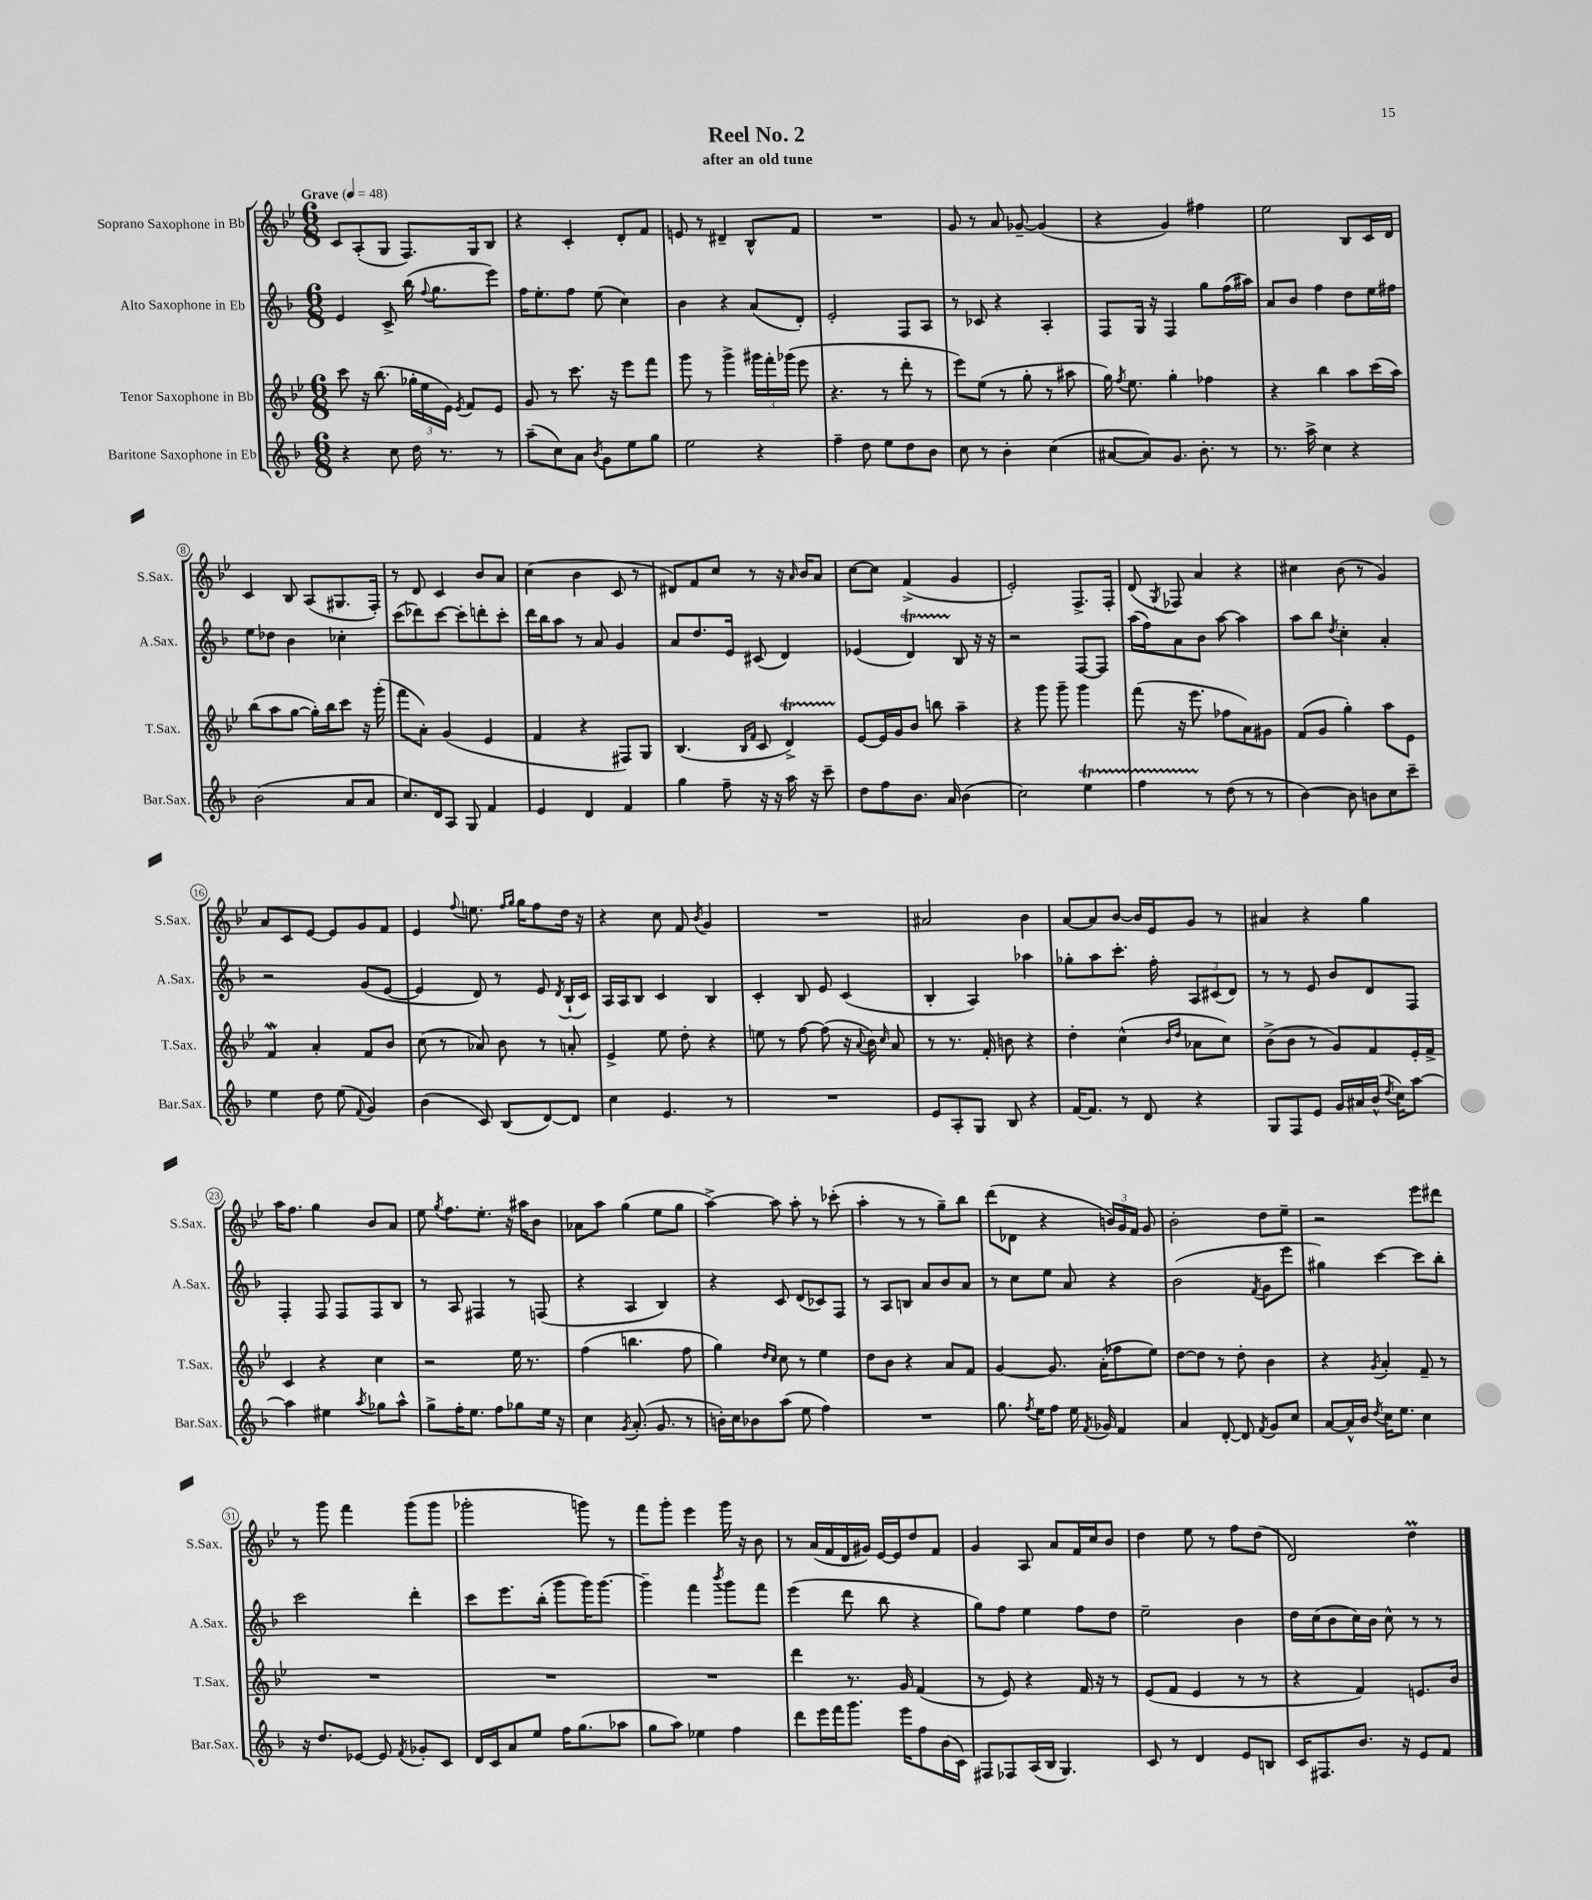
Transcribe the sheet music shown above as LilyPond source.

\header { title = "Reel No. 2" subtitle = "after an old tune" }
<<
\new StaffGroup <<
\new Staff = "s0" \with { instrumentName = "Soprano Saxophone in Bb" shortInstrumentName = "S.Sax." } {
    \clef treble \key bes \major \numericTimeSignature \time 6/8 \tempo "Grave" 4 = 48
    \autoBeamOff c'8[ a8-.( g8] f8.[) g16 bes8] |
    r4 c'4-. d'8[-. f'8] |
    e'8 r8 dis'4-- bes8[-^ f'8] |
    R2. |
    g'8 r8 a'8 ges'8~-- ges'4( |
    r4 g'4) fis''4 |
    ees''2 bes8[ c'16 d'16] |
    c'4 bes8 a8[( gis8. f16]-.) |
    r8 d'8 c'4 bes'8[ a'8] |
    c''4( bes'4 c'8 r8 |
    dis'8[) f'8 c''8] r8 r16 \grace { a'16 } bes'16[ a'8] |
    c''8[~ c''8] f'4->( g'4 |
    ees'2-.) f8.[-> f16]-. |
    d'8( \acciaccatura { g8 } fes8) a'4 r4 |
    cis''4 bes'8( r8 g'4) |
    a'8[ c'8 ees'8]~ ees'8[ g'8 f'8] |
    ees'4 \appoggiatura { f''8 } e''8. \grace { f''16[ g''16] } g''16[ f''8 d''16] r16 |
    r4 c''8 f'8 \acciaccatura { bes'8 } g'4 |
    R2. |
    ais'2 bes'4 |
    a'8[~ a'8 bes'8]~ bes'16[ ees'16 g'8] r8 |
    ais'4 r4 g''4 |
    a''16[ f''8.] g''4 bes'8[ a'8] |
    ees''8 \acciaccatura { g''8 } f''8.[ ees''8.]-. r16 ais''16[ bes'8] |
    aes'8[ a''8] g''4( ees''8[ g''8] |
    a''4~->) a''8 a''8-. r8 ces'''8-.( |
    a''4-. r8 r8 g''8[--) bes''8] |
    d'''8[( des'8] r4 \tuplet 3/2 { b'16[) g'16 f'16] } g'8 |
    bes'2-. d''8[ ees''8]-- |
    r2 ees'''8[ dis'''8] |
    r8 g'''8 f'''4 g'''8[( g'''8] |
    ges'''2-. g'''8) r8 |
    f'''8[ g'''8]-. ees'''4 g'''16 r16 bes'8 |
    r8 a'16[( f'16 d'16 gis'16]) ees'16[~ ees'16 d''8 f'8] |
    g'4 a8 a'8[ f'16 c''16 bes'8] |
    d''4 ees''8 r8 f''8[ d''8]( |
    d'2) d''4\prall \bar "|." |
}
\new Staff = "s1" \with { instrumentName = "Alto Saxophone in Eb" shortInstrumentName = "A.Sax." } {
    \clef treble \key f \major \numericTimeSignature \time 6/8
    \autoBeamOff e'4 c'8-> bes''16( \appoggiatura { f''8 } g''8.[ e'''8]) |
    f''16[ e''8.-. f''8] e''8( c''4) |
    bes'4 r4 a'8[( d'8]-.) |
    e'2-. f8[ a8] |
    r8 ces'8 r4 a4-. |
    f8[ g16] r16 f4 g''8[ f''16( ais''16]) |
    a'8[ bes'8] f''4 d''8[ e''16 fis''16] |
    e''8[ des''8] bes'4 ces''4-. |
    c'''8[( des'''8) c'''8]~ c'''8[-. d'''8-. c'''8]-. |
    d'''16[ bes''16 a''8] r8 a'8 g'4 |
    a'8[ d''8. e'16] cis'8( d'4) |
    ees'4( d'4\startTrillSpan) bes8\stopTrillSpan r16 r16 |
    r2 f8[~ f8] |
    a''16[( f''16) a'8 bes'8] a''8~ a''4 |
    a''8[ bes''8] \acciaccatura { d''8 } c''4-. a'4-. |
    r2 g'8[( e'8]~ |
    e'4 d'8) r8 e'8 \acciaccatura { d'8 } bes16[-!( c'16]) |
    a16[ a16 bes8] c'4 bes4 |
    c'4-. bes8 e'8 c'4( |
    bes4-. a4) aes''4 |
    ges''8[-. a''8 c'''8.]-. f''16-. \tuplet 3/2 { a8[ cis'8( d'8]) } |
    r8 r8 e'8 bes'8[ d'8 f8] |
    f4-. f8 f8[ f8 bes8] |
    r8 a8 fis4 r8 f8( |
    r4 a4 bes4) |
    r4 c'8 d'8[( ces'8) f8] |
    r8 a8[ b8] a'8[ bes'8 a'8] |
    r8 c''8[ e''8] a'8 r4 |
    bes'2( \acciaccatura { f'8 } g'8[ e'''8] |
    gis''4) c'''4~ c'''8[ bes''8]-. |
    c'''2 d'''4-. |
    c'''8[ e'''8. bes''16]-.( g'''8[ g'''16) g'''8.]~ |
    g'''4-- f'''4 \acciaccatura { bes'''8 } g'''8[ f'''8] |
    e'''4( d'''8 bes''8 r4 |
    g''8[) f''8] e''4 f''8[ d''8] |
    e''2-- bes'4 |
    d''16[ c''16( bes'8 c''16) bes'16] c''8-^ r8 r8 \bar "|." |
}
\new Staff = "s2" \with { instrumentName = "Tenor Saxophone in Bb" shortInstrumentName = "T.Sax." } {
    \clef treble \key bes \major \numericTimeSignature \time 6/8
    \autoBeamOff c'''8 r16 bes''8.( \tuplet 3/2 { ges''16[-. ees''16 ees'16]) } \acciaccatura { ees'8 } f'8[ ees'8] |
    g'8 r8 c'''8. r16 ees'''8[ f'''8] |
    g'''8 r8 g'''4-> \tuplet 3/2 { gis'''16[ f'''16-. ges'''16]( } ees'''8 |
    r4. r8 d'''8-. r8 |
    ees'''8[) ees''8]( r8 g''8-. r8 ais''8 |
    g''16) \acciaccatura { f''8 } ees''8. g''4-. fes''4 |
    r4 bes''4 a''8[ c'''16( a''16]) |
    bes''8[( a''8 g''8]~ g''16[-.) bes''16 c'''8] r16 g'''16-.( |
    f'''8[ a'8]-.) g'4( ees'4 |
    f'4 r4 fis8[) g8] |
    bes4.( \grace { bes16[ f'16] } c'8 d'4->\startTrillSpan) |
    ees'8[~\stopTrillSpan ees'16 g'16 bes'8] b''8 a''4-- |
    r4 g'''8 g'''8-- g'''4 |
    f'''8( r16 ees'''8. fes''8[ a'8) gis'8] |
    f'8[( g'8] g''4-.) a''8[ ees'8] |
    f'4\mordent a'4-. f'8[ bes'8] |
    c''8( r8 aes'8) bes'8 r8 a'8-. |
    ees'4-> ees''8 d''8-. r4 |
    e''8 r8 f''8~ f''8( r16 \appoggiatura { a'8 } bes'16) \grace { c''16 } a'8 |
    r8 r8. f'16-. b'8 r4 |
    d''4-. c''4-^( \grace { bes'16[ d''16] } aes'8[ c''8]) |
    bes'8[->( bes'8] r8 g'8[) f'8 ees'16-. f'16]-> |
    c'4 r4 c''4 |
    r2 ees''16 r8. |
    f''4( b''4. f''8 |
    g''4) \grace { d''16[ c''16] } c''8 r8 ees''4 |
    d''8[ bes'8] r4 a'8[ f'8] |
    g'4~ g'8. a'16[-.( fes''8 ees''8]) |
    d''8[~ d''8] r8 d''8-. bes'4 |
    r4 \acciaccatura { g'8 } a'4-. f'8-- r8 |
    R2. |
    R2. |
    R2. |
    d'''4 r8. g'16 f'4( |
    r8 ees'8) r4 f'16 r16 r8 |
    ees'8[( f'8] ees'4 r8 r8 |
    r4 f'4) e'8.[ bes'16] \bar "|." |
}
\new Staff = "s3" \with { instrumentName = "Baritone Saxophone in Eb" shortInstrumentName = "Bar.Sax." } {
    \clef treble \key f \major \numericTimeSignature \time 6/8
    \autoBeamOff r4 c''8 d''16 r8. r8 |
    a''8[--( c''8) a'8] \acciaccatura { bes'8 } g'8[ e''8 g''8] |
    e''2 r4 |
    f''4-- d''8 e''8[ d''8 bes'8] |
    c''8 r8 bes'4-. c''4( |
    ais'8[~ ais'8) g'8.] bes'8.-. r8 |
    r8. a''16-> c''4 r4 |
    bes'2( a'8[ a'8] |
    c''8.[) d'16 a8] g8 f'4 |
    e'4 d'4 f'4 |
    g''4 f''8-- r16 r16 a''16 r16 c'''8-- |
    d''8[ f''8 bes'8.] a'16 bes'4( |
    c''2) e''4\startTrillSpan |
    f''4 r8\stopTrillSpan d''8( r8 r8 |
    bes'4~) bes'8 b'8[ c''8 c'''8]-- |
    e''4 d''8 e''8( \appoggiatura { f'8 } g'4) |
    bes'4( c'8) bes8[( d'8~) d'8] |
    c''4 e'4. r8 |
    R2. |
    e'8[ a8-. g8] bes8 r4 |
    f'16[~ f'8.] r8 d'8 r4 |
    g8[ f8 e'8] g'16[ ais'16 bes'16]-^( \acciaccatura { d''8 } c''16[) a''8]~ |
    a''4 eis''4 \acciaccatura { a''8 } ges''8[ a''8]-^ |
    g''8[-> f''16-. e''8.] f''8[ ges''8 e''16] r16 |
    c''4 \acciaccatura { g'8 } a'8.-.( g'8. r8 |
    b'16[-.) c''16 bes'8 a''8]( e''8 f''4) |
    R2. |
    g''8. \acciaccatura { f''8 } e''16[ f''8] e''16 \acciaccatura { f'8 } ges'16 f'4 |
    a'4 d'8~-. d'8 \acciaccatura { f'8 } g'8[ c''8] |
    a'8[~ a'16-^ bes'16] \acciaccatura { d''8 } c''16[ e''8.] c''4 |
    r16 d''8.[ ees'8]~ ees'8 \acciaccatura { f'8 } ges'8[-. c'8] |
    d'16[ c'16 a'8 e''8] f''16[ g''8.( aes''8] |
    g''8[ a''8]) ees''4 f''4 |
    d'''8[ e'''16 f'''16 g'''8.] e'''16[ f''8 bes'16( c'16]) |
    fis8[ fes8 a16( bes16] g4.) |
    c'8 r8 d'4 e'8[ b8] |
    c'16[ fis8. bes'8.] r16 e'8[ f'8] \bar "|." |
}
>>
>>
\layout { \context { \Score \override BarNumber.stencil = #(make-stencil-circler 0.1 0.3 ly:text-interface::print) } }
